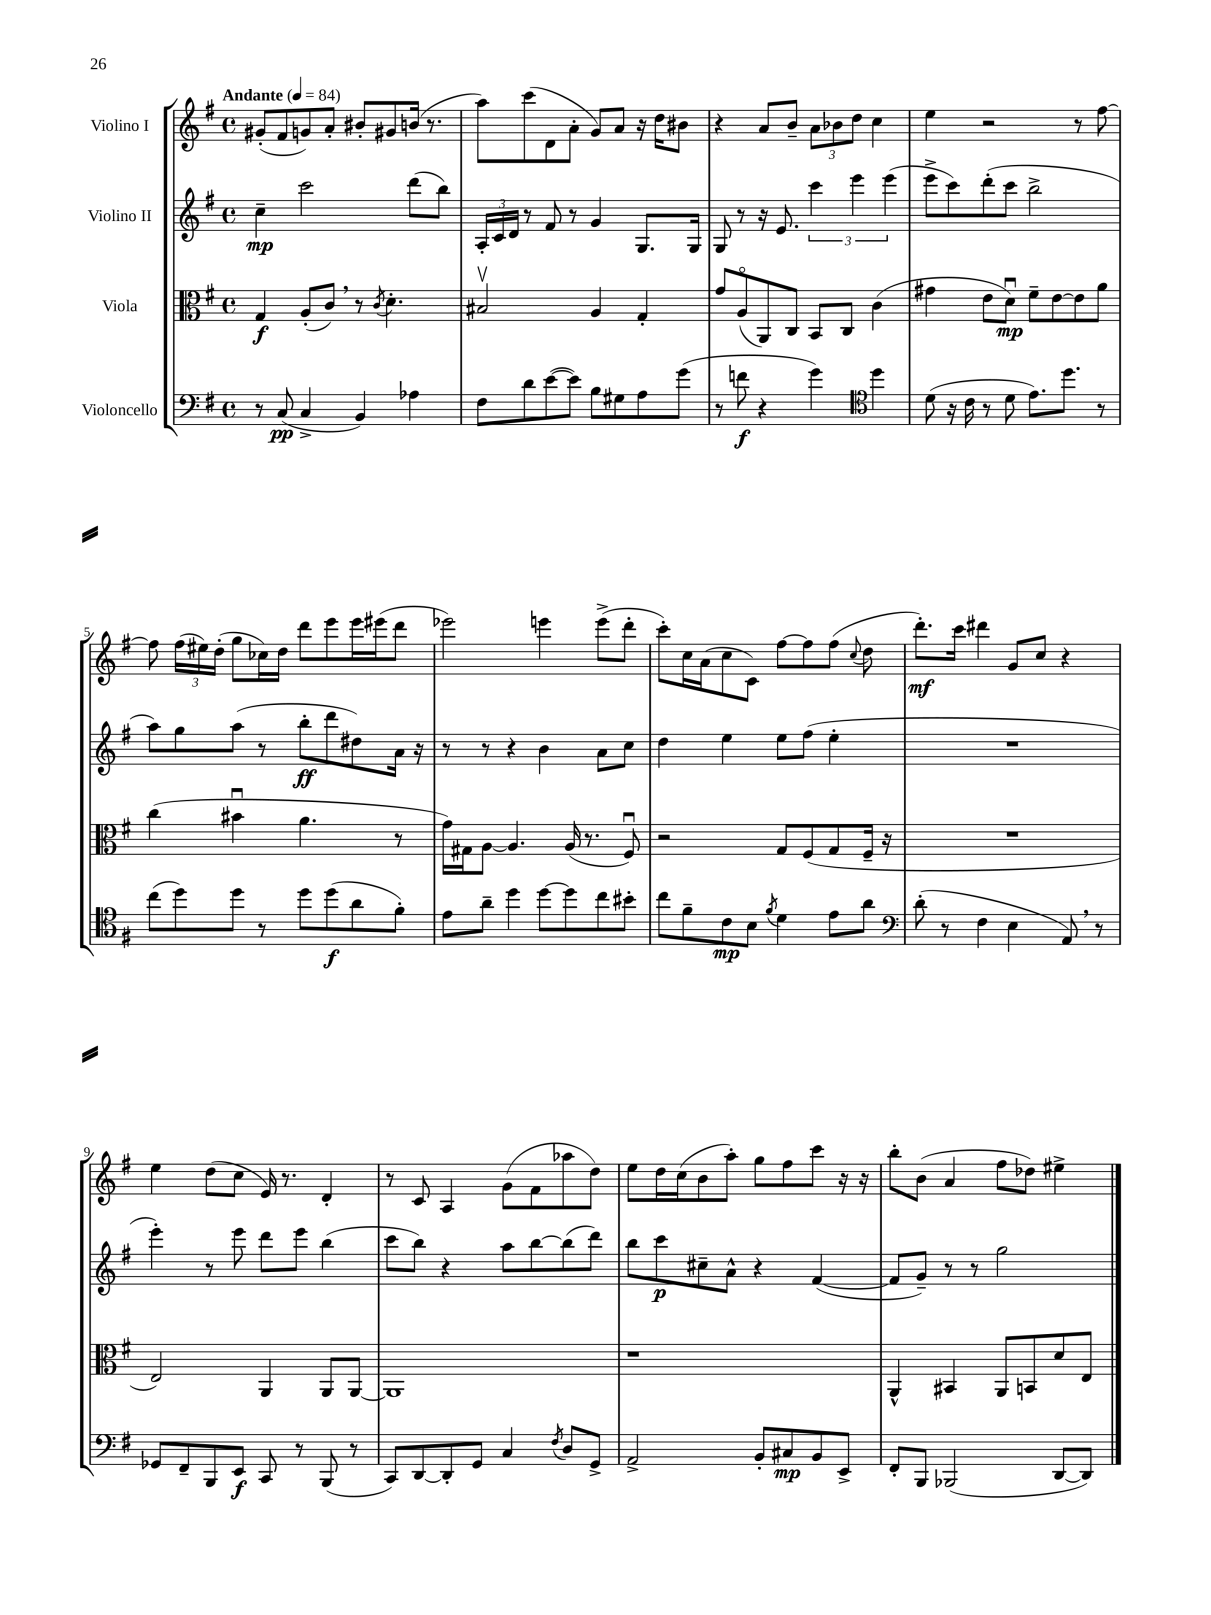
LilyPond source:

<<
\new StaffGroup <<
\new Staff = "s0" \with { instrumentName = "Violino I" } {
    \clef treble \key g \major \defaultTimeSignature \time 4/4 \tempo "Andante" 4 = 84
    \autoBeamOff gis'8[-.( fis'8 g'8) a'8]-. bis'8[-. gis'8 b'16]( r8. |
    a''8[) c'''8( d'8 a'8]-. g'8[) a'8] r16 d''16[ bis'8] |
    r4 a'8[ b'8]-- \tuplet 3/2 { a'8[ bes'8 d''8] } c''4 |
    e''4 r2 r8 fis''8~ |
    fis''8 \tuplet 3/2 { fis''16[( eis''16) d''16]-.( } g''8[ ces''16) d''16] d'''8[ e'''8 e'''16 eis'''16( d'''8] |
    ees'''2) e'''4 e'''8[->( d'''8]-. |
    c'''8[-.) c''16 a'16( c''8 c'8]) fis''8[~ fis''8 fis''8]( \appoggiatura { c''8 } d''8 |
    d'''8.[-.\mf) c'''16] dis'''4 g'8[ c''8] r4 |
    e''4 d''8[( c''8] e'16) r8. d'4-. |
    r8 c'8 a4 g'8[( fis'8 aes''8 d''8]) |
    e''8[ d''16 c''16( b'8 a''8]-.) g''8[ fis''8 c'''8] r16 r16 |
    b''8[-. b'8]( a'4 fis''8[ des''8]) eis''4-> \bar "|." |
}
\new Staff = "s1" \with { instrumentName = "Violino II" } {
    \clef treble \key g \major \defaultTimeSignature \time 4/4
    \autoBeamOff c''4--\mp c'''2 d'''8[( b''8]) |
    \tuplet 3/2 { a16[-. c'16 d'16] } r8 fis'8 r8 g'4 g8.[ g16] |
    g8 r8 r16 e'8. \tuplet 3/2 { c'''4 e'''4 e'''4( } |
    e'''8[-> c'''8) d'''8-.( c'''8] b''2-> |
    a''8[) g''8 a''8]( r8 b''8[-.\ff d'''8 dis''8) a'16] r16 |
    r8 r8 r4 b'4 a'8[ c''8] |
    d''4 e''4 e''8[ fis''8]( e''4-. |
    R1 |
    e'''4-.) r8 e'''8 d'''8[ e'''8] b''4( |
    c'''8[ b''8]) r4 a''8[ b''8~ b''8( d'''8]) |
    b''8[ c'''8\p cis''8-- a'8]-^ r4 fis'4~( |
    fis'8[ g'8]--) r8 r8 g''2 \bar "|." |
}
\new Staff = "s2" \with { instrumentName = "Viola" } {
    \clef alto \key g \major \defaultTimeSignature \time 4/4
    \autoBeamOff g4\f a8[-.( c'8]) \breathe r8 \acciaccatura { c'8 } d'4.-. |
    bis2\upbow a4 g4-. |
    g'8[ a8\flageolet( a,8) c8] b,8[ c8] c'4( |
    gis'4 e'8[ d'8]\downbow\mp) fis'8[-- e'8~ e'8 a'8] |
    c''4( bis'4\downbow a'4. r8 |
    g'16[) gis16 a8]~ a4. a16( r8. fis8\downbow) |
    r2 g8[ fis8( g8 fis16]-- r16 |
    R1 |
    e2) a,4 a,8[ a,8]~ |
    a,1 |
    r1 |
    a,4-^ bis,4 a,8[ b,8 d'8 e8] \bar "|." |
}
\new Staff = "s3" \with { instrumentName = "Violoncello" } {
    \clef bass \key g \major \defaultTimeSignature \time 4/4
    \autoBeamOff r8 c8\pp( c4-> b,4) aes4 |
    fis8[ d'8 e'8~( e'8]) b8[ gis8 a8 g'8]( |
    r8 f'8\f r4 g'4) \clef tenor d''4 |
    d'8( r16 c'16 r8 d'8 e'8.[) d''8.] r8 |
    c''8[( d''8) d''8] r8 d''8[ d''8\f( a'8 fis'8]-.) |
    e'8[ a'8]-- d''4 d''8[~ d''8 c''8 bis'8]-. |
    c''8[ fis'8-- c'8\mp b8] \acciaccatura { fis'8 } d'4 e'8[ a'8] |
    \clef bass d'8-.( r8 fis4 e4 a,8) \breathe r8 |
    ges,8[ fis,8-- b,,8 e,8]\f c,8 r8 b,,8( r8 |
    c,8[) d,8~ d,8-. g,8] c4 \acciaccatura { fis8 } d8[ g,8]-> |
    a,2-> b,8[-. cis8\mp b,8 e,8]-> |
    fis,8[-. b,,8] bes,,2( d,8[~ d,8]) \bar "|." |
}
>>
>>
